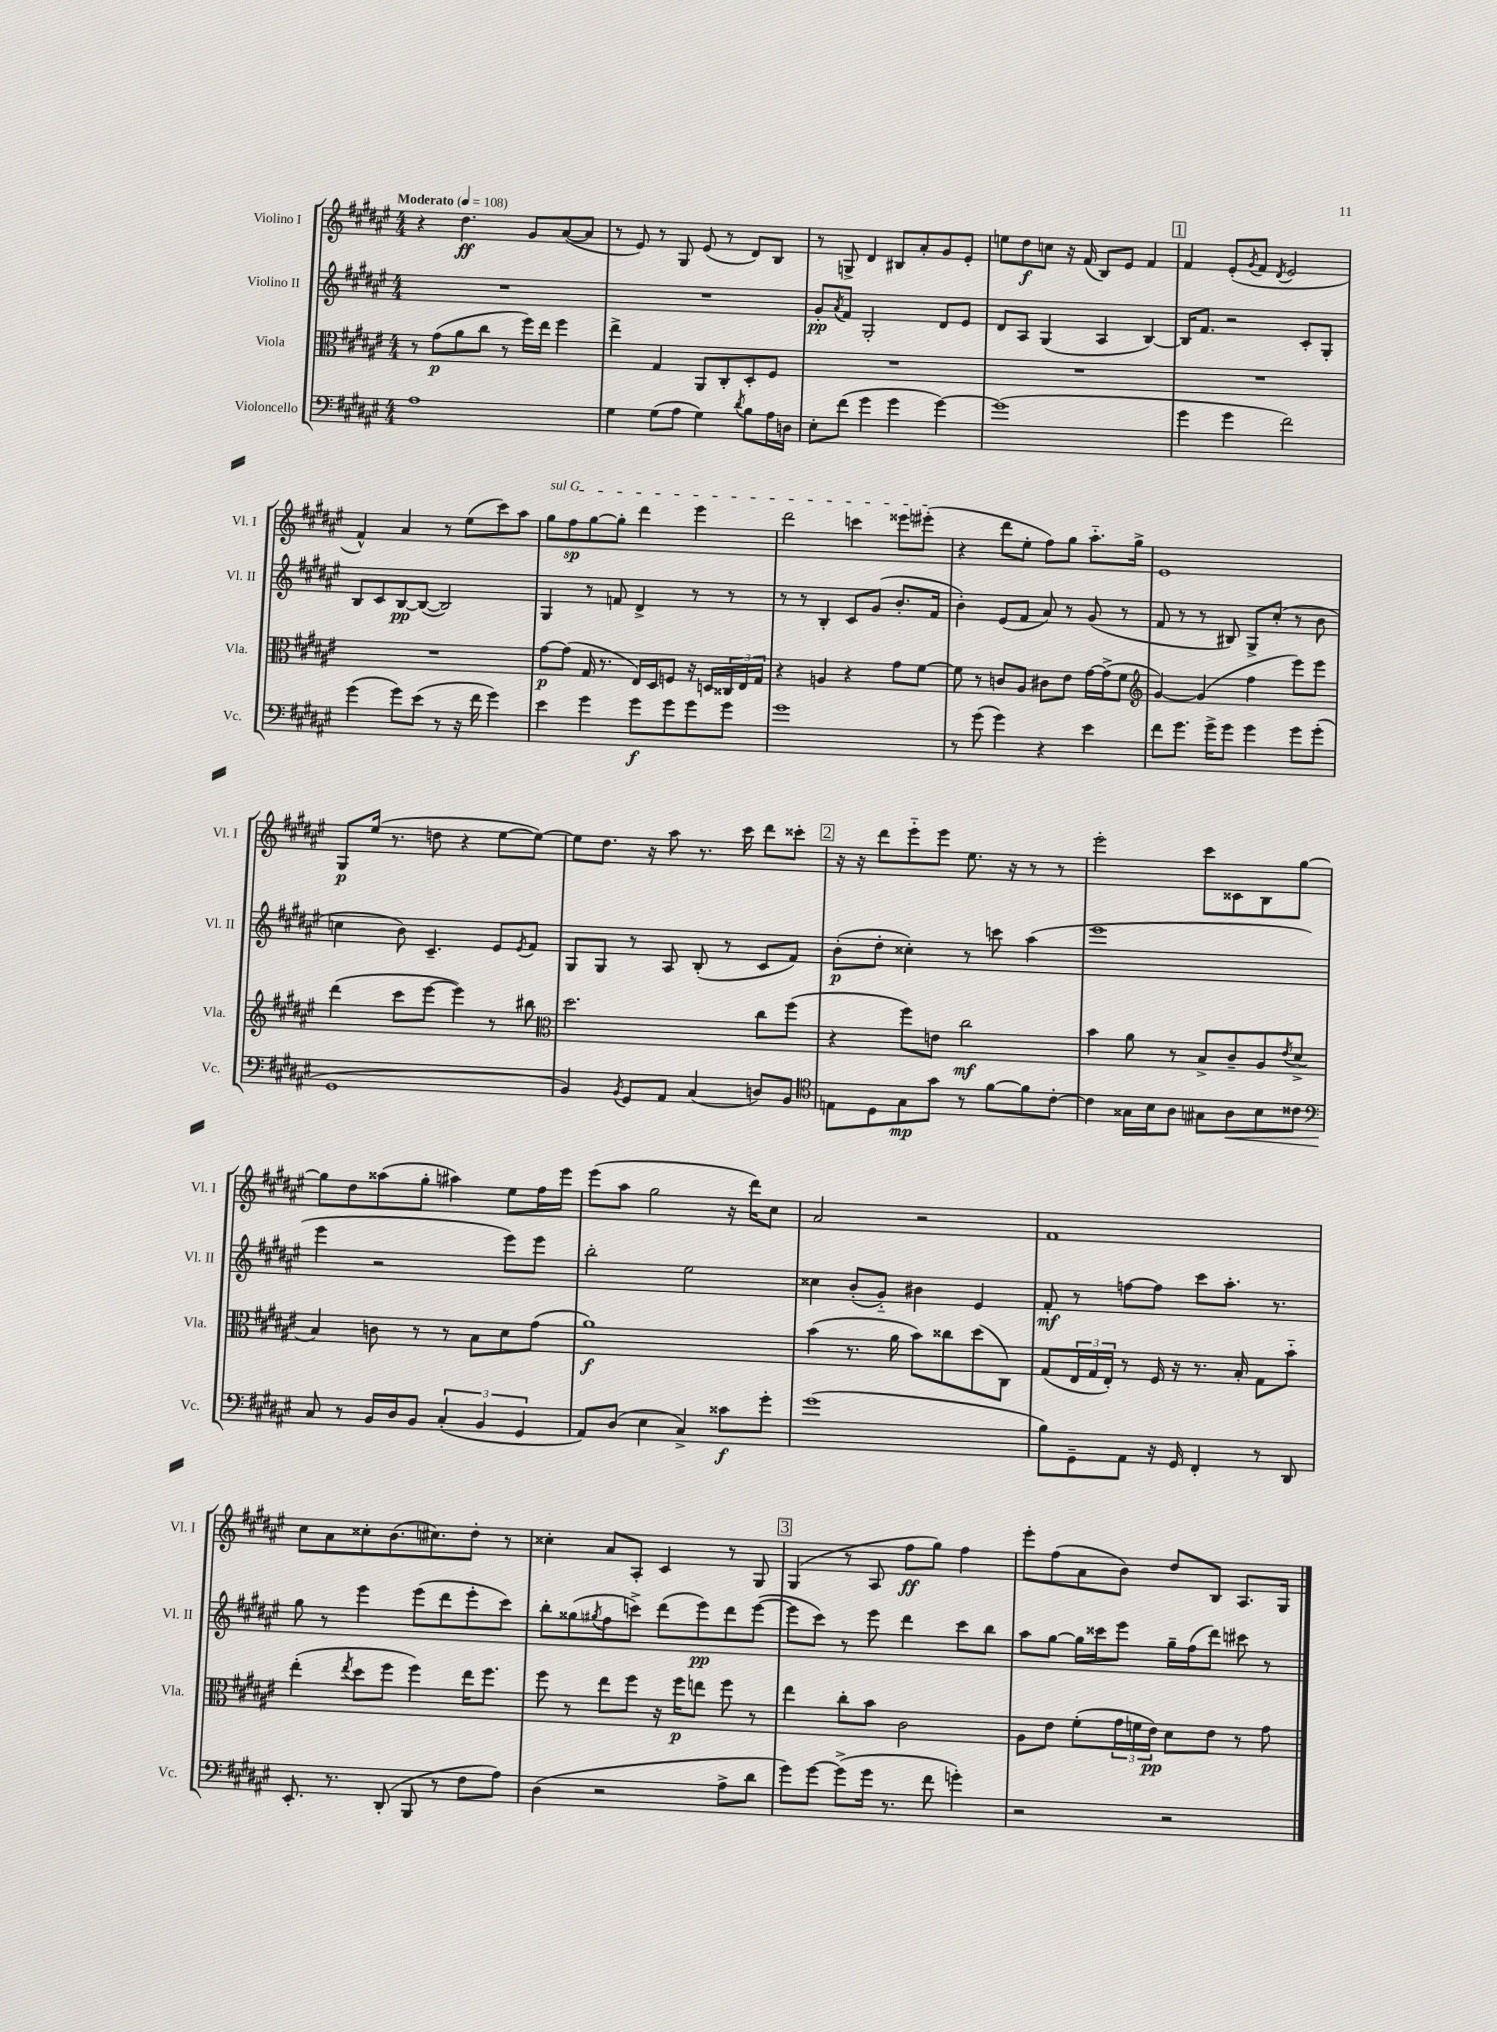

**kern	**kern	**kern	**kern
*staff4	*staff3	*staff2	*staff1
*clefF4	*clefC3	*clefG2	*clefG2
*k[f#c#g#d#a#e#]	*k[f#c#g#d#a#e#]	*k[f#c#g#d#a#e#]	*k[f#c#g#d#a#e#]
*M4/4	*M4/4	*M4/4	*M4/4
*MM108	*MM108	*MM108	*MM108
1A#	8r	1r	4r
.	(8g#	.	.
.	8a#	.	4.dd#
.	8cc#	.	.
.	8r	.	.
.	16ff#)	.	8g#
.	16ee#	.	.
.	4ff#	.	([8a#
.	.	.	8a#]
=	=	=	=
4G#	4ee#^	1r	8r
.	.	.	8e#)
(8G#	4G#	.	8r
8A#	.	.	8G#
4G#)	8AA#	.	(8e#
.	8C#'	.	8r
8qd#	.	.	.
8B	8D#'	.	8d#)
16A#	8F#	.	8B
16D	.	.	.
=	=	=	=
8E#'	1r	8g#'	8r
.	.	8qa#	.
(8f#	.	8f#	8G^
4g#	.	2G#'	4d#
4g#	.	.	8B#
.	.	.	8a#'
[4g#)	.	8d#	8g#
.	.	8e#	8e#'
=	=	=	=
(1g#]	1r	8d#	8ee
.	.	8A#	8dd#
.	.	(4G#	8cc
.	.	.	16r
.	.	.	(16f#
.	.	4A#	8B)
.	.	.	8e#
.	.	[4B)	4f#
=	=	=	=
4g#	1r	16B]	4f#
.	.	8.f#	.
4g#	.	2r	(8e#'
.	.	.	8qg#
.	.	.	8f#
.	.	.	8qd#
2f#)	.	.	2e#
.	.	8c#'	.
.	.	8G#'	.
=	=	=	=
(4g#	1r	8B	4f#^^)
.	.	8c#	.
8g#)	.	[8B	4a#
(8e#	.	(8B_	.
8r	.	2B])	8r
16r	.	.	(8ee#
16f#	.	.	.
4g#)	.	.	8ccc#)
.	.	.	8aa#
=	=	=	=
4e#	[8g#	4G#	8gg#
.	(8g#]	.	8ff#
4g#	16G#	8r	[8gg#
.	8.r	.	.
.	.	8f	8gg#']
8g#	16E#)	4d#^	4ddd#
.	16D#	.	.
8g#	8F	.	.
8g#	16r	8r	4eee#
.	16D	.	.
8g#	24C##	8r	.
.	24E#	.	.
.	24G#	.	.
=	=	=	=
1g#	4r	8r	2ddd#
.	.	8r	.
.	4A	4B'	.
.	4r	8c#	4ccc
.	.	(8g#	.
.	8g#	8.b'	8eee##
.	[8f#	.	(8eee#'
.	.	16f#	.
=	=	=	=
8r	8f#]	4b')	4r
(8g#	8r	.	.
4g#)	8c	(8e#	8ddd#
.	8A#	8f#	8ee#'
4r	8c#	8a#)	8ff#)
.	8e#	8r	8gg#
4e#	[16g#	(8g#	8.aa#'~
.	(16g#^]	.	.
.	8f#	8r	.
.	.	.	16gg#^
=	=	=	=
*	*clefG2	*	*
8f#	[4g#)	8f#	1e#
8.g#	.	8r	.
.	(4g#]	8r	.
16g#^	.	.	.
8g#	.	8B#)	.
4g#	4ff#	8G#^	.
.	.	(8cc#'	.
8g#	8eee#)	8r	.
(8g#'	8eee#	8b	.
=	=	=	=
1GG#	(4ddd#	4cc	8G#
.	.	.	(16ee#
.	.	.	8.r
.	8ccc#	8b)	.
.	[8eee#	4.c#~	8dd
.	4eee#])	.	4r
.	8r	8e#	[8ee#
.	.	8qe#	.
.	8bb#	8f#	8ee#_)
=	=	=	=
*	*clefC3	*	*
4BB)	2.dd#	8G#	8ee#]
.	.	8G#	8.dd#
8qBB	.	.	.
8GG#	.	8r	.
.	.	.	16r
8AA#	.	8A#	8aa#
(4C#	.	(8B'	8.r
.	.	8r	.
.	.	.	16ccc#
8D)	8cc#	8c#	8ddd#
8BB	(8ff#	8f#)	8ccc##'
=	=	=	=
*clefC4	*	*	*
8E	4r	(8b'	16r
.	.	.	16r
8D#	.	8dd#'	8ddd#
8G#	8ff#)	4cc##')	8eee#'~
8g#	8e	.	8eee#
8r	2cc#	8r	8.ee#
[8f#	.	8ccc	.
.	.	.	16r
8f#]	.	(4aa#	8r
[8c#'	.	.	8r
=	=	=	=
4c#]	4b	1eee#	2eee#'
16G##	8a#	.	.
16B	.	.	.
8A#	8r	.	.
8G#	8B^	.	8ccc#
8A#	8c#~	.	8c##
8B	8A#	.	8B
.	8qe#	.	.
8c##	(8d#^	.	[8gg#
=	=	=	=
*clefF4	*	*	*
8C#	4B)	4eee#	8gg#]
8r	.	.	8dd#
16BB	8c	2r	(8aa##
16D#	.	.	.
8BB	8r	.	8gg#'
(6C#'	8r	.	4aa#)
.	8B	.	.
6BB	.	.	.
.	8d#	8eee#)	8ee#
6GG#	.	.	.
.	(8g#	8eee#	16ff#
.	.	.	16eee#
=	=	=	=
8AA#)	1a#)	2bb'	(8eee#
(8D#	.	.	8aa#
4E#	.	.	2gg#
4C#^)	.	2ee#	.
8c##	.	.	16r
.	.	.	16ddd#)
8g#'	.	.	8cc#
=	=	=	=
(1g#	(4b	4cc##	2a#
.	8.r	(8b'	.
.	.	8g#'~)	.
.	16a#	.	.
.	8b)	4b#	2r
.	8cc##	.	.
.	(8dd#	4e#	.
.	8C#)	.	.
=	=	=	=
8B)	(8G#	8f#'	1f#
8GG#~	24E#	8r	.
.	24G#	.	.
.	24E#')	.	.
8AA#	8r	[8ff	.
16r	16F#	8ff]	.
16GG#	16r	.	.
4FF#'	8.r	8ccc#	.
.	.	8.aa#'	.
.	16B'	.	.
8r	8G#	.	.
.	.	8.r	.
8DD#	8b'~	.	.
=	=	=	=
8.EE#'	(4ee#'	8gg#	8cc#
.	.	8r	8a#
8.r	.	.	.
.	8qee#	.	.
.	8dd#	4eee#	8cc##'
(8DD#'	8ff#	.	(8.b
8BBB	4ff#)	(8eee#	.
.	.	.	8.cc#)
8r	.	8ddd#	.
8F#	16ee#	8eee#'	8dd#'
.	8.ff#	.	.
8A#)	.	8ccc#)	8r
=	=	=	=
(4D#	8ff#	8bb'	4cc##'
.	8r	(8gg##	.
.	.	8qgg#	.
2r	8ee#	8ff#	8a#
.	8ff#	8ccc^)	8A#'
.	16r	(8ddd#	4c#
.	16ff#	.	.
.	8ee	8eee#)	.
8A#^	8ff#	8ddd#	8r
8d#	8r	([8eee#	8G#
=	=	=	=
8g#)	4ee#	8eee#]	(4G#
[8g#	.	8ccc#)	.
(8g#^]	8cc#'	8r	8r
16g#	8b	8eee#	8A#
8.r	.	.	.
.	2c#	4ddd#	8ff#
8f#	.	.	8gg#)
4g')	.	8ccc#	4ff#
.	.	8bb	.
=	=	=	=
2r	8A#	8aa#	8eee#'
.	8e#	[8gg#	(8ff#
.	(8f#'	16gg#]	8a#
.	.	16ccc##	.
.	24g#	8eee#	8b)
.	24f	.	.
.	24e#)	.	.
2r	8d#	16gg#~	8dd#
.	.	(16ff#	.
.	8e#	8ddd#)	8B
.	8r	8ccc#	8.A#
.	8g#	8r	.
.	.	.	16G#
==	==	==	==
*-	*-	*-	*-
